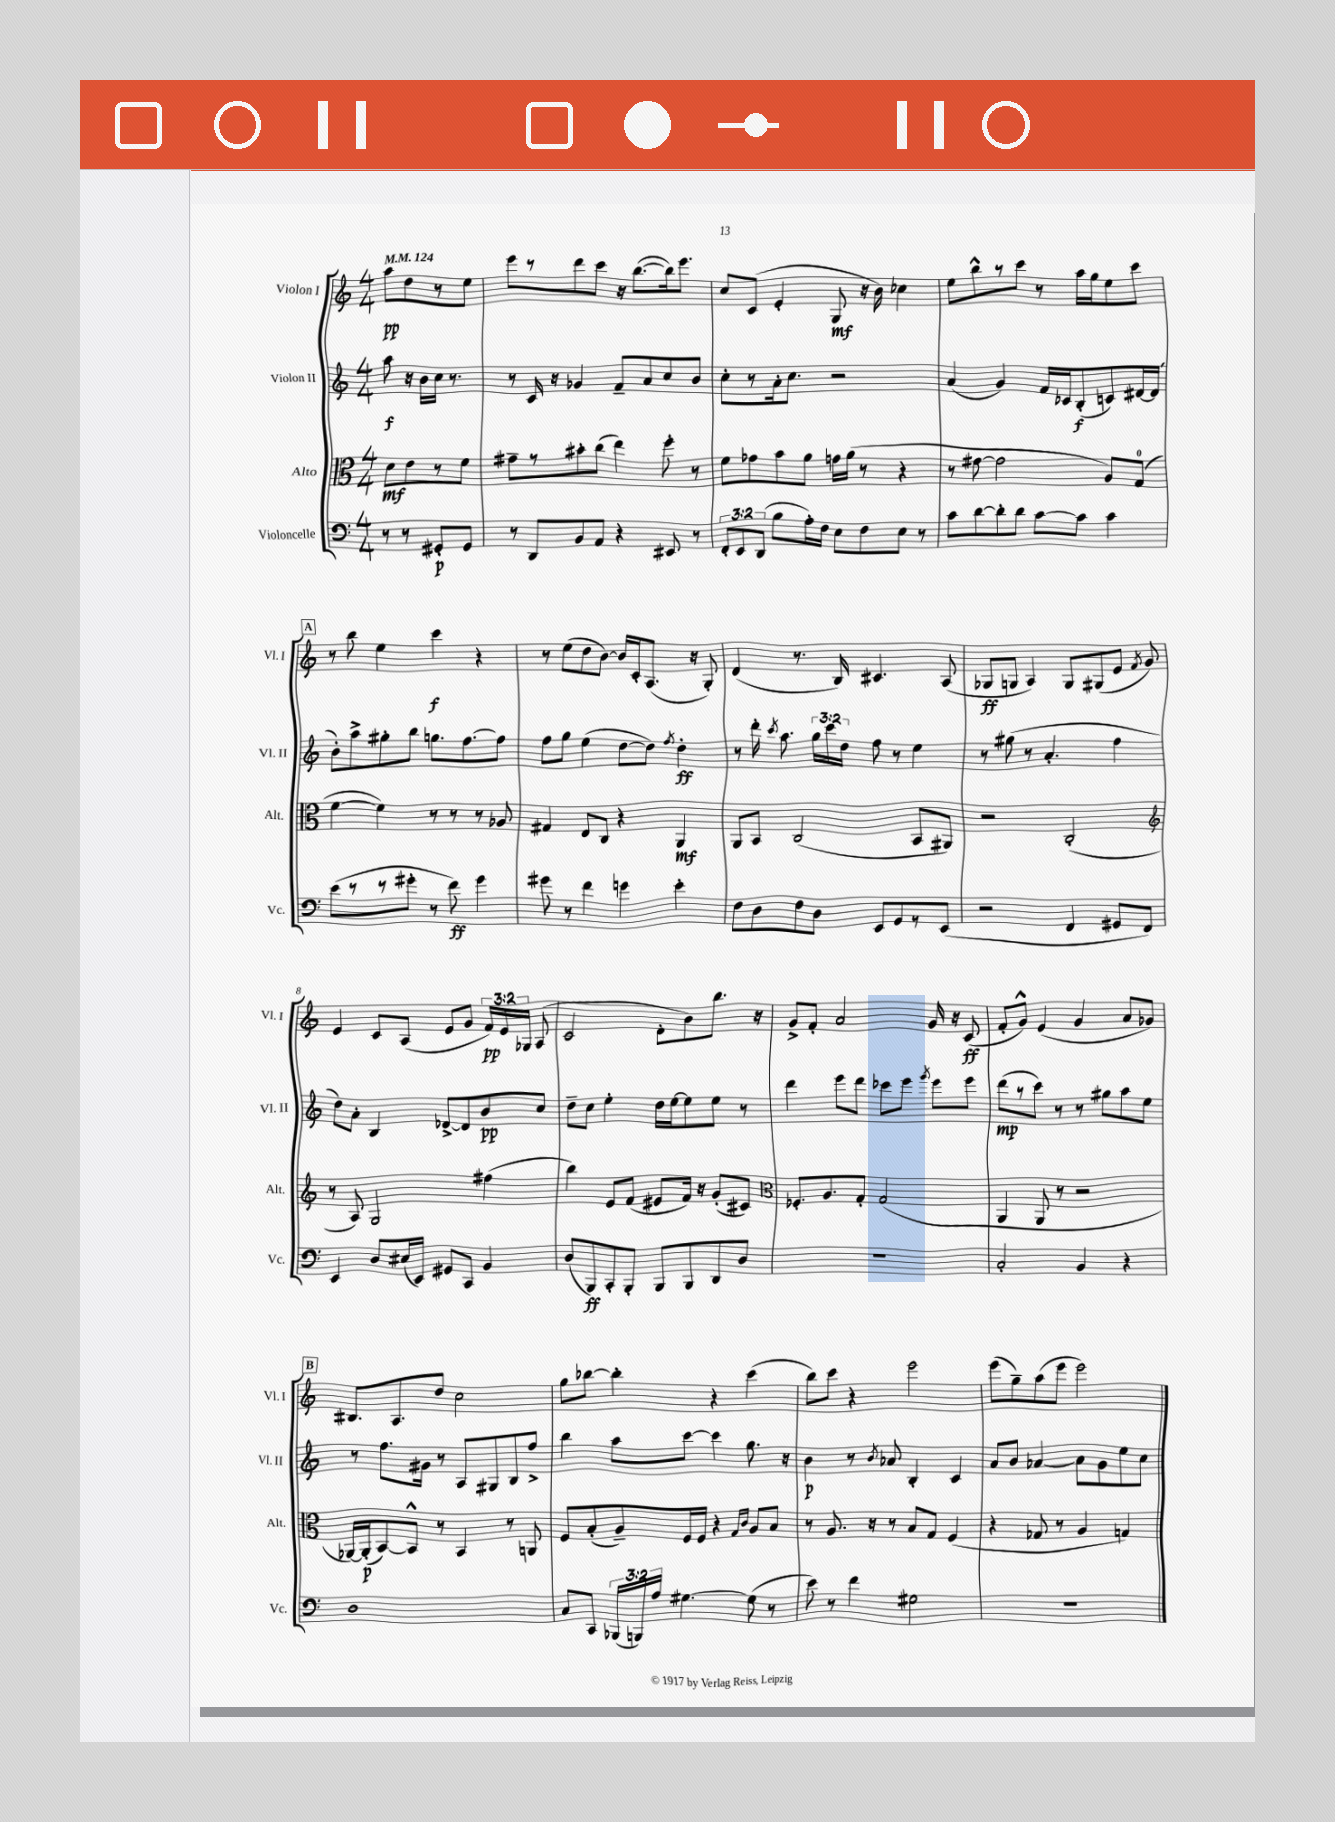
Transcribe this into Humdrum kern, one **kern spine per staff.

**kern	**kern	**kern	**kern
*staff4	*staff3	*staff2	*staff1
*clefF4	*clefC3	*clefG2	*clefG2
*k[]	*k[]	*k[]	*k[]
*M4/4	*M4/4	*M4/4	*M4/4
*MM124	*MM124	*MM124	*MM124
8r	8d	8aa	8aa
8r	8e	16r	8dd
.	.	16b	.
8GG#'	8r	16cc	8r
.	.	8.r	.
8GG#	8f	.	8ee
=	=	=	=
8r	8g#~	8r	8eee
8DD	8r	16c	8r
.	.	16r	.
8BB	8b#'	4g-	8ddd
8AA	(8cc	.	8ccc
4r	4ee)	8f~	16r
.	.	.	([8.bb
.	.	8a	.
8EE#	8ff'	8cc	16bb])
.	.	.	8.eee
8r	8r	8b	.
=	=	=	=
12FF'	8f	8cc'	8cc
12EE	.	.	.
.	8g-	8r	(8c
(12DD	.	.	.
8B	8b	16a'	4e'
.	.	8.cc	.
16A')	8a	.	.
16F	.	.	.
8E	16g	2r	8G
.	(16a	.	.
8F	8r	.	16r
.	.	.	16b)
8E	4r	.	4cc-
8r	.	.	.
=	=	=	=
8c	8r	(4a	8ee
[8d	[8g#	.	8bb^^
8d']	2g#]	4g)	8r
8d	.	.	8ccc
[8c	.	16f	8r
.	.	16c-	.
8c]	.	(8B'	16aa
.	.	.	16gg
4c	8A)	8c)	8ee
.	(8G	[16d#	8ccc
.	.	(16d#]	.
=	=	=	=
(8e	[4f	8b')	8r
8r	.	8aa^	8bb
8r	4f])	8gg#'	4ee
8g#'	.	8bb	.
8r	8r	8.gg	4ccc
8f)	8r	.	.
.	.	[8.ff	.
4g#	8r	.	4r
.	8A-	8ff]	.
=	=	=	=
8g#	4G#	8ff	8r
8r	.	8gg	(8ee
4f	8E	(4ee	8dd
.	8C	.	[8b)
4g	4r	[8dd	16b]
.	.	.	16c'
.	.	8dd])	(8.A
.	.	8qff	.
4e'	4AA	4dd'	.
.	.	.	16r
.	.	.	8G')
=	=	=	=
8F	8AA	8r	(4d
8D	8BB	16ddd'	.
.	.	8qccc	.
.	.	8.aa	.
8F	(2C	.	8.r
8D	.	24gg	.
.	.	24ccc	.
.	.	.	16B)
.	.	24dd	.
8EE	.	8ff	4.c#
8GG	.	8r	.
8r	8BB	4ee	.
(8EE	8AA#)	.	(8A
=	=	=	=
2r	2r	8r	8G-
.	.	(8gg#	8G
.	.	8r	4A)
.	.	4.a'	.
4FF	(2C'	.	8G
.	.	.	(8G#
8GG#	.	4ff	8e
.	.	.	8qf
8FF)	.	.	8g)
=	=	=	=
*	*clefG2	*	*
4EE	8r	8dd)	4e
.	8A)	8a'	.
8D	2G	4B	8c
(16E#	.	.	(8A
16EE)	.	.	.
8GG#	.	[8d-^	8e
8CC	.	8d-]	8g
4BB	(4ff#	8b	24f)
.	.	.	24e
.	.	.	24G-
.	.	8cc	(8A
=	=	=	=
(8D	4bb)	8dd~	2c
8BBB)	.	8cc	.
8CC'	8e	4ee'	.
8BBB'	(8f	.	.
8BBB	8e#	16dd	8d'
.	.	[16ee	.
8BBB	16f)	8ee]	8b)
.	16r	.	.
8DD	(8g'	8ee	8.bb
8D	8c#)	8r	.
.	.	.	16r
=	=	=	=
*	*clefC3	*	*
1r	8.F-'	4ddd	8g^
.	.	.	8f'
.	8.A	.	.
.	.	8eee	2a
.	8G'	8ddd	.
.	(2G	8ccc-	.
.	.	8eee	.
.	.	8qggg	.
.	.	8eee	16g
.	.	.	16r
.	.	8eee	(8c
=	=	=	=
2C'	4AA	(8ddd	8f'
.	.	8r	8g^^)
.	8AA	8ccc)	(4e
.	8r	8r	.
4BB	2r	8r	4g
.	.	8gg#	.
4r	.	8aa	8a
.	.	8ee	8g-)
=	=	=	=
1D	[16AA-)	8r	8.B#
.	(16AA-']	.	.
.	[8BB)	8.ff	.
.	.	.	8.A
.	8BB^^]	.	.
.	.	16g#	.
.	8r	8r	8dd
.	4BB	8A	2cc
.	.	8G#	.
.	8r	8B	.
.	8AA	8ff^	.
=	=	=	=
8C	8F	4bb	8gg
8CC	(8B'	.	[8bb-
(24BBB-	8A~)	8aa	4bb-']
24BBB)	.	.	.
24A	.	.	.
[4.G#	16F	[8ccc	.
.	16F	.	.
.	4r	4ccc]	4r
.	16qqG	.	.
.	16qqc	.	.
(8G#]	8A	8.gg	(4ccc
8r	8B	.	.
.	.	16r	.
=	=	=	=
8e)	8r	4b	8bb)
8r	8.A	.	8ccc
4f	.	8r	4r
.	16r	.	.
.	.	8qb	.
.	8r	8a-	.
2G#	8B	4B'	2eee
.	8G	.	.
.	(4F	4c	.
=	=	=	=
1r	4r	8a	(8eee
.	.	8b	8gg~)
.	8G-	[4a-	(8aa
.	8r	.	8eee
.	4A	8a-]	2eee)
.	.	8g	.
.	4G)	8ee	.
.	.	8cc	.
==	==	==	==
*-	*-	*-	*-
